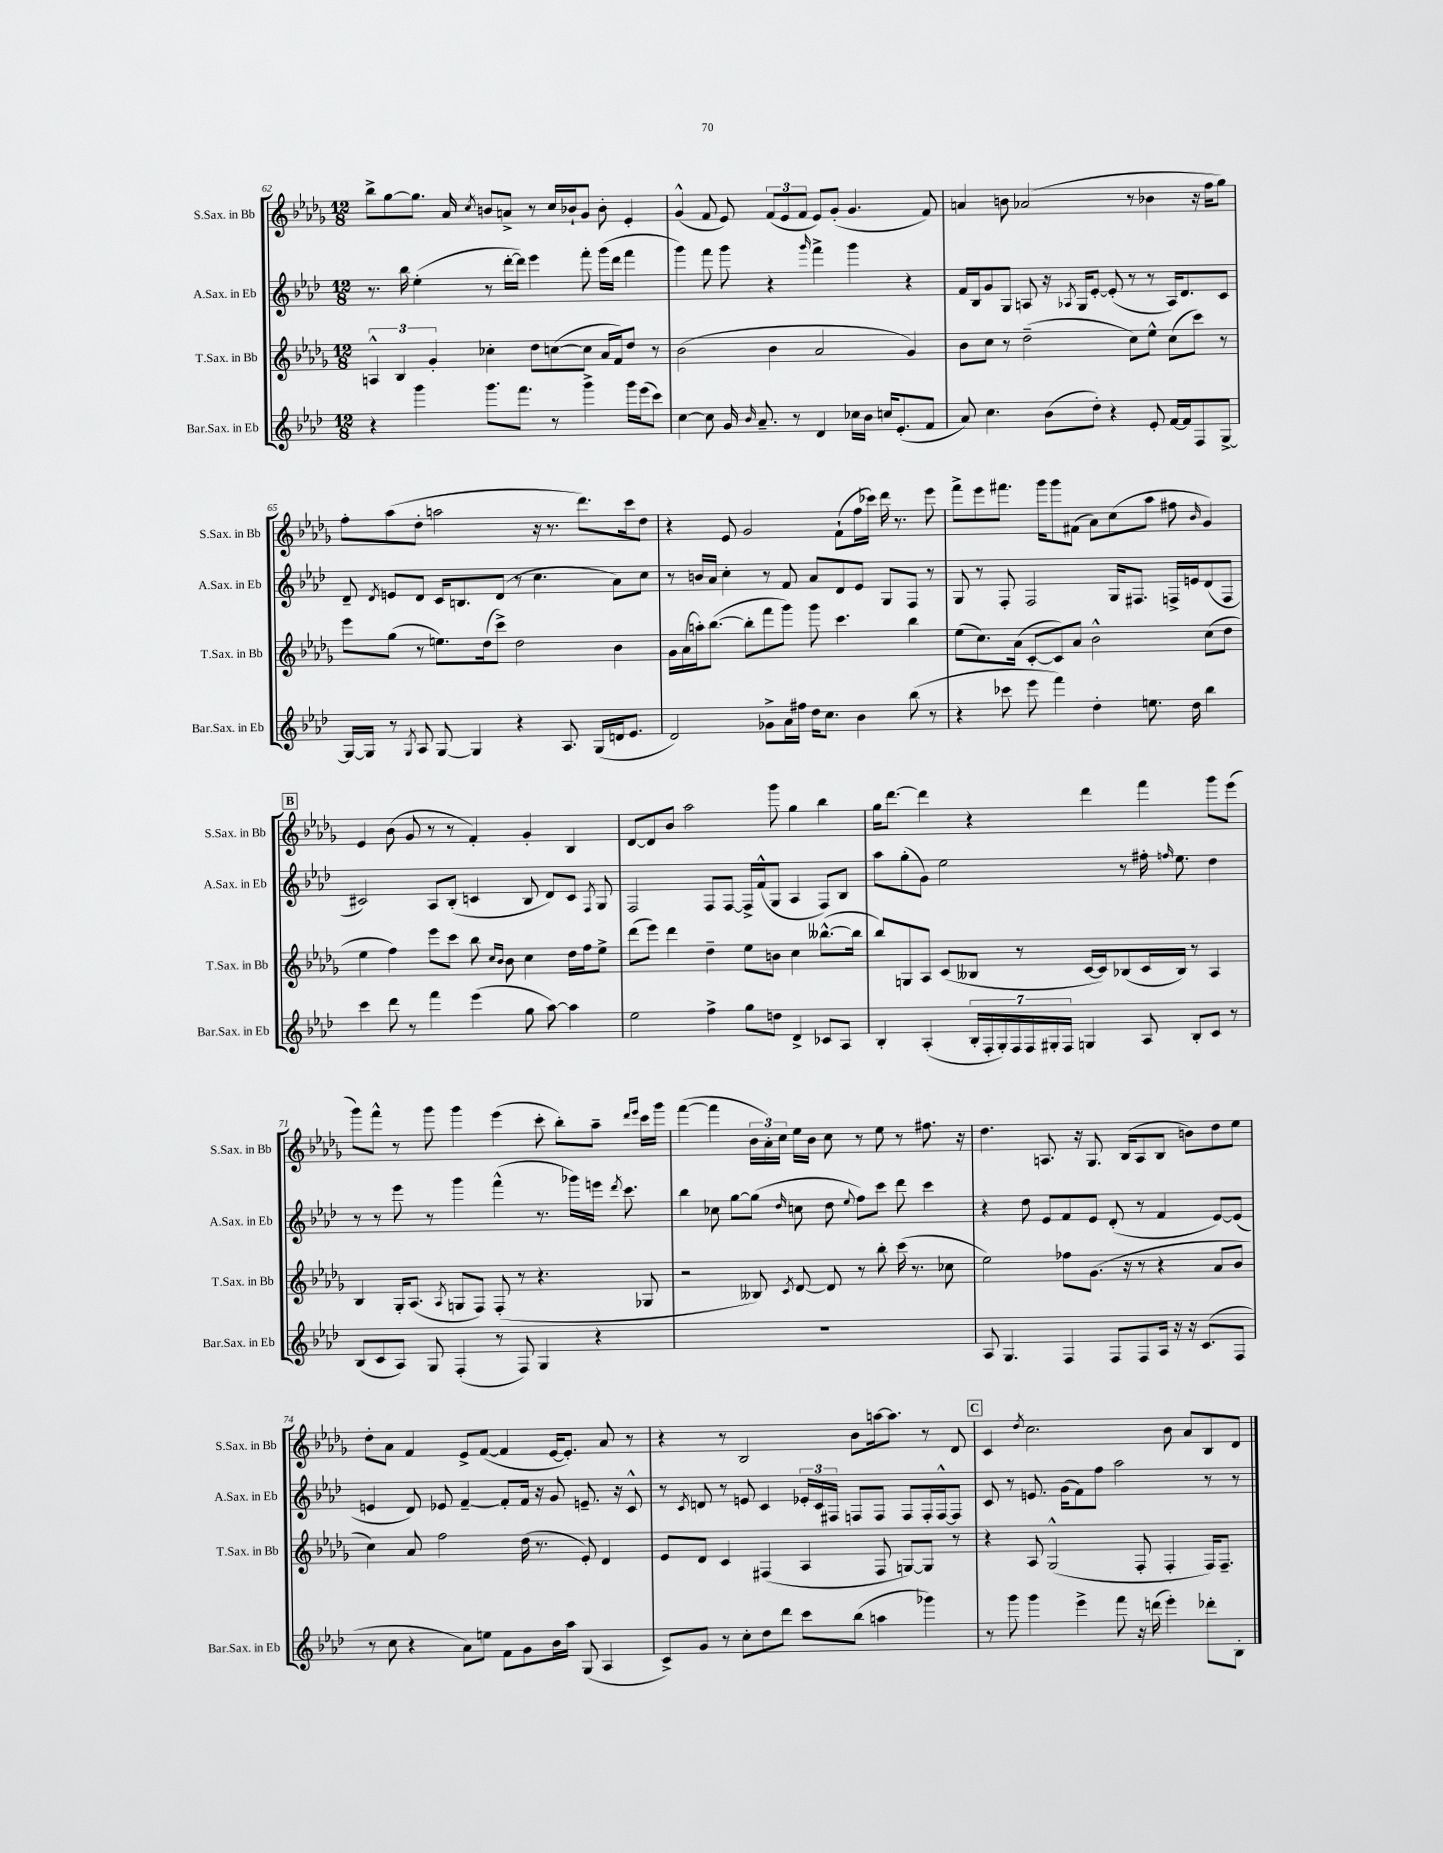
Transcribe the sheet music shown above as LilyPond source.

<<
\new StaffGroup <<
\new Staff = "s0" \with { instrumentName = "S.Sax. in Bb" shortInstrumentName = "S.Sax. in Bb" } {
    \clef treble \key des \major \numericTimeSignature \time 12/8
    \autoBeamOff bes''8[-> ges''8~ ges''8.] aes'16 \acciaccatura { c''8 } b'8[ a'8]-> r8 c''16[ bes'16-! ges'8] bes'8-. ees'4-. |
    ges'4-^( f'8 ees'8) \tuplet 3/2 { f'8[( ees'8 f'8] } ees'8[) ges'8]-.( ges'4. f'8) |
    a'4 b'8 aes'2( r8 bes'4 r16 f''16[ ges''8]) |
    f''8[-. aes''8( des''8]-. a''2 r16 r8. des'''8.[) c'''16 des''8] |
    r4 ees'8 ges'2 f'8[-!( f''16 ces'''16]) des'''16 r8. ees'''8 |
    f'''8[-> ees'''8 fis'''8.] ges'''16[ ges'''8 fis'8]( aes'8[) c''8( aes''8] fis''8 \grace { bes'16 } ges'4) |
    \mark \markup { \box "B" } ees'4 bes'8( ges'8 r8 r8 f'4-.) ges'4-. bes4 |
    des'8[~ des'8 bes'8] aes''2 ges'''8 ges''4 bes''4 |
    ges''16[ des'''8.]~ des'''4 r4 des'''4 f'''4 ges'''8[ ees'''8]( |
    ges'''8[) f'''8]-^ r8 ges'''8 ges'''4 ees'''4( c'''8-. bes''8[-.) aes''8]-- \grace { des'''16[ ees'''16] } c'''16[ ges'''16] |
    f'''4~( f'''4 \tuplet 3/2 { bes'16[ aes'16-.) c''16] } ees''16[ bes'16] c''8 r8 ees''8 r8 fis''8. r16 |
    des''4. a8. r16 ges8. bes16[( a8 bes8] b'8[) des''8 ees''8] |
    des''8[-. aes'8] f'4 ees'8[-> f'8]~( f'4 ees'16[~ ees'8.]-.) aes'8 r8 |
    r4 r8 bes2 bes'8[ a''16~ a''8.] r8 des'8 |
    \mark \markup { \box "C" } c'4 \acciaccatura { des''8 } c''2. bes'8 aes'8[ bes8 des'8] \bar "|." |
}
\new Staff = "s1" \with { instrumentName = "A.Sax. in Eb" shortInstrumentName = "A.Sax. in Eb" } {
    \clef treble \key aes \major \numericTimeSignature \time 12/8
    \autoBeamOff r8. bes''16 ees''4-.( r8 des'''16[~-. des'''16]) ees'''4 f'''8-. g'''16[( des'''16] f'''4 |
    g'''4) f'''8 g'''8 r4 \grace { g'''16 } f'''4-> g'''4 r4 |
    f'16[ bes16 g'8 g8] a8 r16 \acciaccatura { aes8 } g16[ ees'8]~-. ees'8-.( r8 r8 aes16[) des'8. c'8] |
    des'8-- \acciaccatura { des'8 } e'8[ des'8] c'16[ b8. des'8]( r8 c''4. aes'8[) c''8] |
    r8 b'16[ aes'16] c''4-. r8 f'8 aes'8[ des'8 ees'8] g8[ f8] r8 |
    g8 r8 f8-. f2 g16[ fis8.] f16[-> e'16 des'8( f8] |
    \mark \markup { \box "B" } cis'2) aes8[ bes8]-.( c'4 bes8 des'8[) c'8] \acciaccatura { f8 } g8 |
    f2 f8[ f8]~ f16[-> f'16-^( g8] aes4 f8[) bes8] |
    aes''8[ g''8-.( g'8]) ees''2 r8 fis''16-. \grace { f''16 } ees''8. des''4 |
    r8 r8 ees'''8 r8 g'''4 f'''4-^( r8. ges'''16[) e'''16] \acciaccatura { des'''8 } c'''8. |
    bes''4 ces''8 g''8[~ g''8]( \grace { des''16 } c''8 des''8 \appoggiatura { ees''8 } f''8[) c'''8] des'''8 c'''4 |
    r4 des''8 ees'8[ f'8 ees'8] des'8-.( r8 f'4 ees'8[~) ees'8]( |
    e'4 des'8) ees'8 f'4~-- f'8[-. f'16] r16 g'8 e'8.-- r16 c'8-^ |
    r8 \acciaccatura { c'8 } d'8 r8 e'8 c'4 \tuplet 3/2 { ees'16[-. c'16 fis16] } f8[ f8] f8[ f16-. f16~-^ f8] |
    \mark \markup { \box "C" } c'8 r8 e'8. g'16[( f'8) f''8] aes''2 r8 r8 \bar "|." |
}
\new Staff = "s2" \with { instrumentName = "T.Sax. in Bb" shortInstrumentName = "T.Sax. in Bb" } {
    \clef treble \key des \major \numericTimeSignature \time 12/8
    \autoBeamOff \tuplet 3/2 { a4-^ bes4 ges'4-. } ces''4-. des''8[ c''8~( c''8] aes'16[ f'16) des''8] r8 |
    bes'2( bes'4 aes'2 ges'4) |
    bes'8[ c''8] r8 des''2--( c''8[) ees''8]-^ c''8[( c'''8]) r8 |
    ees'''8[ ges''8]( r8 e''8.[) des''16( c'''8]->) des''2 bes'4 |
    ges'16[ aes'16( a''16-.) bes''8.]~( bes''8[-. f'''8 ges'''8]) ges'''8 c'''4. bes''4 |
    ees''8[( c''8.) aes'16]( c'8[~-. c'8) aes'8] bes'2-^ c''8[( des''8] |
    \mark \markup { \box "B" } ees''4 f''4) ees'''8[ c'''8] bes''8 \grace { c''16[ bes'16] } bes'8 c''4 des''16[ f''16 ees''8]-> |
    des'''8[( ees'''8]) des'''4 des''4-- ees''8[ b'8] c''4 beses''8.[~-^( beses''16] |
    bes''8[) g8 aes8] c'8[( beses8] r8 c'16[~ c'16) bes8( c'16 bes16]) r8 aes4 |
    bes4 ges16[-. aes8.]( \acciaccatura { aes8 } g8[ f8]) f8-.( r8 r4. ges8 |
    r2 beses8) \acciaccatura { c'8 } des'8~ des'8 r8 bes''8-. c'''16( r8. ces''8 |
    ees''2) fes''8[ ges'8.]( r16 r8 r4 aes'8[ bes'8] |
    c''4) aes'8 f''2 des''16( r8. ees'8-.) des'4 |
    ees'8[ des'8] c'4 fis4( aes4 fis8 g8[~) g8] r8 |
    \mark \markup { \box "C" } r4 aes8 ges2-^( f8-. f4-. f16[) f8.]-- \bar "|." |
}
\new Staff = "s3" \with { instrumentName = "Bar.Sax. in Eb" shortInstrumentName = "Bar.Sax. in Eb" } {
    \clef treble \key aes \major \numericTimeSignature \time 12/8
    \autoBeamOff r4 g'''4 g'''8.[ f'''8.] r8 g'''4-> g'''16[ ees'''16( c'''8]) |
    c''4~ c''8 g'16 \grace { bes'16 } aes'8.-- r8 des'4 ces''16[ bes'16] c''16[ ees'8.-.( f'8] |
    aes'8) c''4. bes'8[( des''8]-.) r4 ees'8-. f'16[~ f'16 f8 g8]~-> |
    g16[~ g16] r8 \acciaccatura { g8 } aes8 g8~ g4 r4 aes8. g16[( d'16 ees'8.] |
    des'2) ges'8[-> aes'16 fis''16] des''16[ c''8.] bes'4 bes''8( r8 |
    r4 ces'''8 ees'''8 f'''4) des''4-. e''8. des''16 bes''4 |
    \mark \markup { \box "B" } c'''4 des'''8 r8 f'''4 ees'''4( g''8 aes''8~) aes''4 |
    ees''2 f''4-> g''8[ d''8] des'4-> ces'8[ aes8] |
    bes4-. aes4-.( \tuplet 7/4 { bes16[-. f16-. g16-.) f16 f16 gis16-. f16] } g4 aes8 bes8[-. c'8] r8 |
    bes8[( c'8 aes8]) g8 f4-.( r8 f8) g4 r4 |
    R1. |
    aes8 g4. f4 f8[ f8 aes16] r16 r16 c'8.[( f8] |
    r8 c''8 r4 aes'8[) e''8] f'8[ g'8 bes'16 aes''16] g8( aes4 |
    c'8[->) g'8] r8 c''8[-. des''8 des'''8] c'''8[ bes''8]( a''4 ges'''4) |
    \mark \markup { \box "C" } r8 g'''8 g'''4 ees'''4-> f'''8 r16 d'''16( ees'''4-.) des'''8[-. bes8]-. \bar "|." |
}
>>
>>
\layout { \context { \Score currentBarNumber = #62 } }
